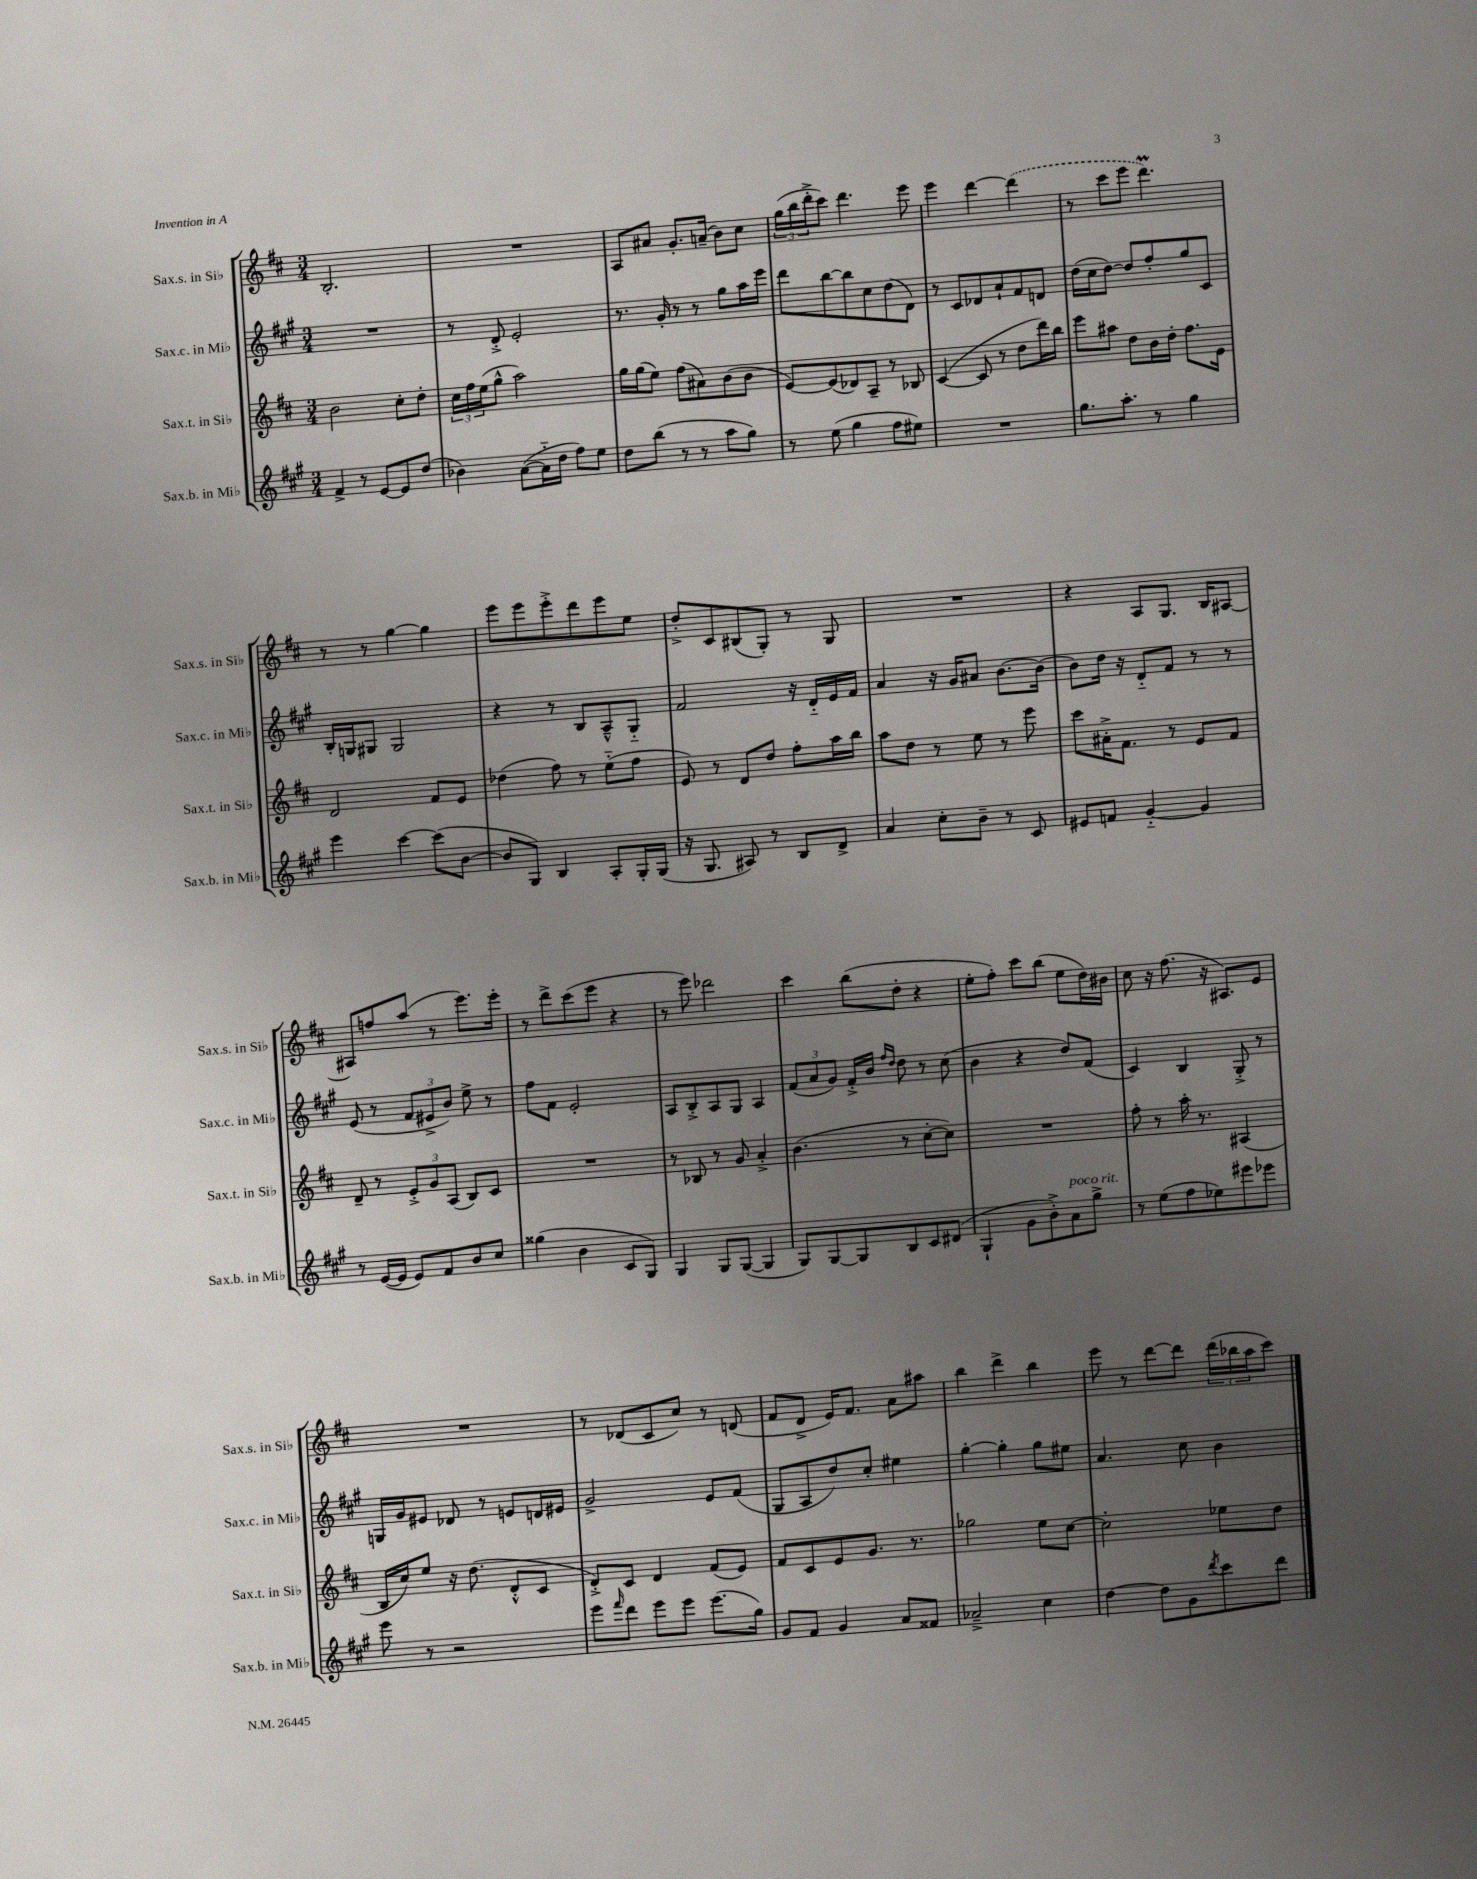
<<
\new StaffGroup <<
\new Staff = "s0" \with { instrumentName = "Sax.s. in Sib" shortInstrumentName = "Sax.s. in Sib" } {
    \clef treble \key d \major \numericTimeSignature \time 3/4
    b2.-. |
    R2. |
    a8 ais'8 g'8.-. a'16--( b'8) cis''8 |
    \tuplet 3/2 { g''16( b''16 d'''16-.-> } cis'''8) d'''4. e'''8 |
    e'''4 d'''4~ \once \slurDashed d'''4( |
    r8 cis'''8 e'''8 d'''4.\prall) |
    r8 r8 g''4~ g''4 |
    e'''8 e'''8 e'''8-.-> d'''8 e'''8 e''8 |
    d''8-.-> cis'8 bis8( g8-.) r8 g8 |
    R2. |
    r4 a8 g8. b16 ais8~ |
    ais8 f''8 a''8( r8 e'''8.) e'''16-. |
    r8 d'''8-> cis'''8( e'''8 r4 |
    r8 e'''8) des'''2 |
    cis'''4 b''8( d''8-. r4 |
    e''8-. fis''8-.) cis'''8 b''8( e''8 d''16) bis'16 |
    cis''8 r16 fis''8.( r16 ais8.) e'8 |
    R2. |
    r8 des'8( cis'8 cis''8) r8 d'8( |
    fis'8 d'8-> e'16) fis'8. a'8 ais''8 |
    b''4 d'''4-> b''4 |
    e'''8 r8 d'''8~ d'''8 \tuplet 3/2 { d'''16( bes''16 a''16 } cis'''8) \bar "|." |
}
\new Staff = "s1" \with { instrumentName = "Sax.c. in Mib" shortInstrumentName = "Sax.c. in Mib" } {
    \clef treble \key a \major \numericTimeSignature \time 3/4
    R2. |
    r8 d'8-.-> e'2-. |
    r8. gis'16-. r8 r8 gis''8 a''16 e'''16 |
    d'''8 b''8~ b''8 cis''8 d''8( d'8) |
    r8 cis'8 des'8 a'8-! fis'8 d'8 |
    d''16( cis''16 d''8~) d''8 fis''8-. gis''8 cis'8 |
    b16-. g16 gis8 gis2 |
    r4 r8 b8 a8---^ gis8-_ |
    fis'2 r16 d'16-_ e'16 fis'16 |
    a'4 r16 gis'16 ais'8 b'8.~ b'16( |
    b'8) d''16 r16 d'8-_ fis'8 r8 r8 |
    e'8( r8 \tuplet 3/2 { fis'8 eis'8-> b'8) } e''8-> r8 |
    fis''8 fis'8 e'2-. |
    a8 b8-.-> a8 gis8 a4 |
    \tuplet 3/2 { fis'8( a'8 gis'8) } fis'16-.-> b'16 \grace { fis''16 d''16 } d''8 r8 cis''8( |
    b'4 r4 d''8) fis'8( |
    cis'4) b4 gis8-.-> r8 |
    g16 gis'16 eis'8 des'8 r8 e'8 d'16 eis'16 |
    gis'2-> e'8 fis'8( |
    gis8 a8 d''8) cis''8-. eis''4 |
    gis''4~-. gis''4-. gis''8 eis''8 |
    a'4. cis''8 b'4 \bar "|." |
}
\new Staff = "s2" \with { instrumentName = "Sax.t. in Sib" shortInstrumentName = "Sax.t. in Sib" } {
    \clef treble \key d \major \numericTimeSignature \time 3/4
    b'2 cis''8-. d''8-. |
    \tuplet 3/2 { cis''16 fis''16 e''16( } g''8-^ a''2) |
    g''16 g''16( e''8) fis''8( ais'8) b'8( b'8 |
    e'8~) e'8( des'8) a8-- r8 bes8 |
    cis'4~( cis'8 r8 d''8 d'''16) b''16 |
    e'''8 ais''8 d''8 b'16 d''16-. fis''8. e'16 |
    d'2 fis'8 e'8 |
    des''4( fis''8) r8 e''8-_( fis''8 |
    e'8) r8 d'8 d''8 fis''8-. a''16 b''16 |
    a''8 d''8 r8 e''8 r8 e'''8 |
    cis'''8 ais'16-.-> fis'8. r8 e'8 fis'8 |
    d'8-- r8 \tuplet 3/2 { e'8-.-> g'8 a8( } b8) cis'8 |
    R2. |
    r8 bes8 r8 g'8 a'4-.-> |
    b'4.( r8 cis''8~-. cis''8) |
    R2. |
    fis''8-. r8 a''16-. r8. ais4( |
    b16 cis''16) e''8 r16 d''8.( d'8-.-^ cis'8 |
    d'8-.->) cis'8 d'4 fis'8( e'8) |
    fis'8 cis'8 e'8 g'8. r8. |
    ges''2 e''8 cis''8~ |
    cis''2-. ees''8 d''8 \bar "|." |
}
\new Staff = "s3" \with { instrumentName = "Sax.b. in Mib" shortInstrumentName = "Sax.b. in Mib" } {
    \clef treble \key a \major \numericTimeSignature \time 3/4
    fis'4-> r8 e'8~ e'8 d''8( |
    bes'4) a'8~( a'16-_ d''16 fis''8) e''8 |
    d''8 b''8( r8 r8 a''8 gis''8) |
    r8 e''8( gis''4 fis''8 eis''8) |
    R2. |
    gis''8. a''8.-. r8 gis''4 |
    e'''4 cis'''4~ cis'''8( b'8~ |
    b'8 gis8) b4 a8-. gis16-. gis16( |
    r16 gis8. ais8) r8 b8 d'8-> |
    a'4 cis''8-. b'8-- r8 cis'8 |
    eis'8 f'8 gis'4~-_ gis'4 |
    r8 e'16~( e'16 e'8) fis'8 b'8 cis''8 |
    gisis''4( b'4 cis'8 gis8) |
    gis4 gis8 gis8~( gis4 |
    gis8) gis8~ gis8 b8 cis'8 dis'8( |
    gis4-! gis'8 b'8-.->) a'8^\markup { \italic "poco rit." } gis''8-> |
    r8 e''8( fis''8 ees''8) eis'''8 ees'''8 |
    e'''8 r8 r2 |
    e'''8 \grace { fis'''16 } d'''8 e'''8 e'''8 e'''8.( gis''16) |
    gis'8 fis'8 gis'4 a'8 fisis'8 |
    aes'2---> cis''4 |
    d''4~ d''8 gis'8 \acciaccatura { d'''8 } cis'''8 d'''8 \bar "|." |
}
>>
>>
\layout { \context { \Score \remove "Bar_number_engraver" } }
